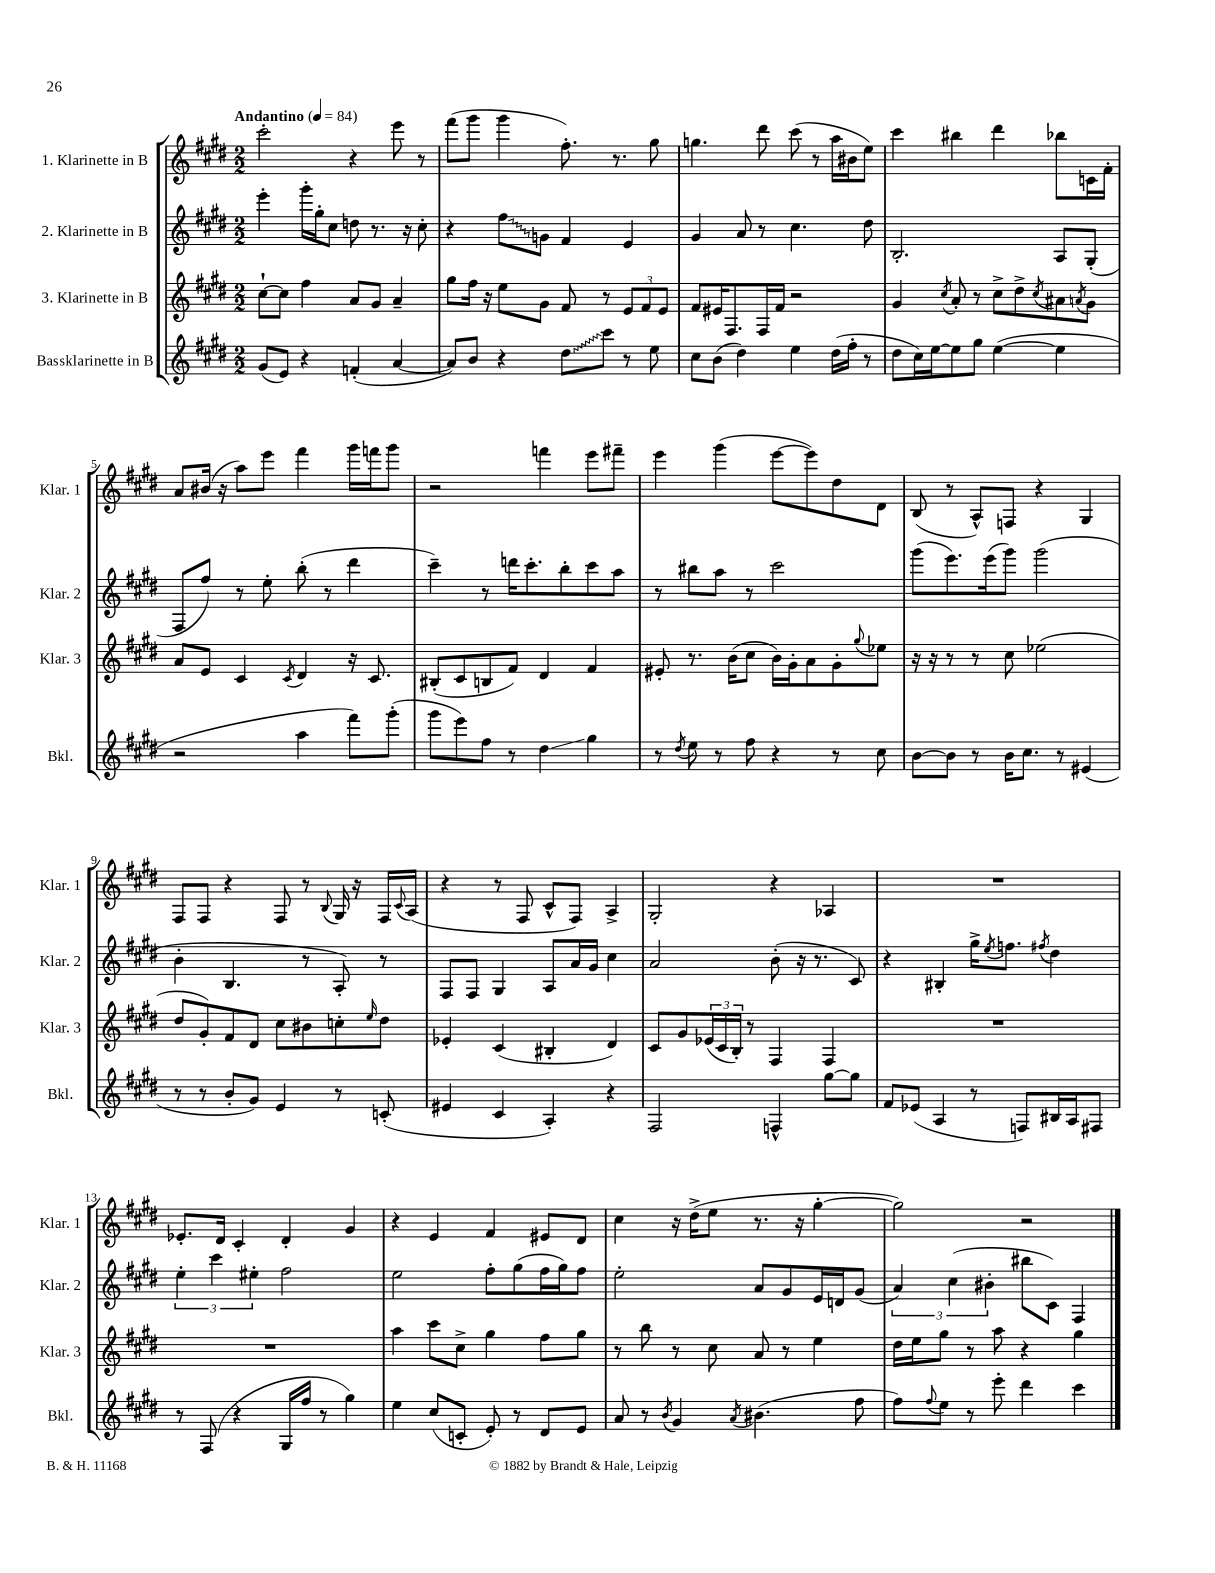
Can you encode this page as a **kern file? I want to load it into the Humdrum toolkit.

**kern	**kern	**kern	**kern
*staff4	*staff3	*staff2	*staff1
*clefG2	*clefG2	*clefG2	*clefG2
*k[f#c#g#d#]	*k[f#c#g#d#]	*k[f#c#g#d#]	*k[f#c#g#d#]
*M2/2	*M2/2	*M2/2	*M2/2
*MM84	*MM84	*MM84	*MM84
(8g#	[8cc#`	4eee'	2ccc#'
8e)	8cc#]	.	.
4r	4ff#	16ggg#'	.
.	.	16gg#'	.
.	.	8cc#	.
(4f'	8a	8dd	4r
.	8g#	8.r	.
[4a	4a~	.	8eee
.	.	16r	.
.	.	8cc#'	8r
=	=	=	=
8a])	8gg#	4r	(8fff#
8b	16ff#	.	8ggg#
.	16r	.	.
4r	8ee	8ff#	4ggg#
.	8g#	8g	.
8dd#	8f#	4f#	8.ff#')
8ccc#	8r	.	.
.	.	.	8.r
8r	12e	4e	.
.	12f#	.	.
8ee	.	.	8gg#
.	12e	.	.
=	=	=	=
8cc#	8f#	4g#	4.gg
(8b	16e#	.	.
.	8.F#	.	.
4dd#)	.	8a	.
.	16F#	8r	8ddd#
.	16f#	.	.
4ee	2r	4.cc#	(8ccc#
.	.	.	8r
(16dd#	.	.	16aa
16ff#'	.	.	16b#
8r	.	8dd#	8ee)
=	=	=	=
8dd#	4g#	2.B'	4ccc#
16cc#)	.	.	.
[16ee	.	.	.
.	8qcc#	.	.
8ee]	8a'	.	4bb#
8gg#	8r	.	.
([4ee	8cc#^	.	4ddd#
.	8dd#^	.	.
.	8qcc#	.	.
4ee]	8a#	8A	8bb-
.	8qa	.	.
.	8g#	(8G#'	16c
.	.	.	16f#'
=	=	=	=
2r	8a	8F#	8a
.	8e	8ff#)	(16b#
.	.	.	16r
.	4c#	8r	8aa)
.	.	8ee'	8eee
.	8qc#	.	.
4aa	4d#	(8bb'	4fff#
.	.	8r	.
8fff#)	16r	4ddd#	16ggg#
.	8.c#	.	16fff
(8ggg#'	.	.	8ggg#
=	=	=	=
8ggg#	(8B#'	4ccc#~)	2r
8eee)	8c#	.	.
8ff#	8B	8r	.
8r	8f#)	16ddd	.
.	.	8.ccc#'	.
4dd#	4d#	.	4fff
.	.	8bb'	.
4gg#	4f#	8ccc#	8eee
.	.	8aa	8fff#~
=	=	=	=
8r	8e#'	8r	4eee
8qdd#	.	.	.
8ee	8.r	8bb#	.
8r	.	8aa	(4ggg#
.	(16b	.	.
8ff#	8cc#	8r	.
4r	16b)	2ccc#	[8eee
.	16g#'	.	.
.	8a	.	8eee])
8r	8g#'	.	8dd#
.	8qqgg#	.	.
8cc#	8ee-	.	8d#
=	=	=	=
[8b	16r	(8ggg#	(8B
.	16r	.	.
8b]	8r	8.eee)	8r
8r	8r	.	8A^^)
.	.	(16eee	.
16b	8cc#	8ggg#)	8F
8.cc#	.	.	.
.	(2ee-	(2ggg#	4r
8r	.	.	.
(4e#	.	.	4G#
=	=	=	=
8r	8dd#	4b'	8F#
8r	8g#')	.	8F#
8b'	8f#	4.B	4r
8g#)	8d#	.	.
4e	8cc#	.	8F#
.	8b#	8r	8r
.	.	.	8qqB
8r	8cc'	8A')	16G#
.	.	.	16r
.	16qqee	.	.
(8c'	8dd#	8r	16F#
.	.	.	8qqc#
.	.	.	(16A
=	=	=	=
4e#	4e-'	8F#	4r
.	.	8F#	.
4c#	(4c#	4G#	8r
.	.	.	8F#
4A')	4B#'	8A	8c#^^
.	.	16a	8F#)
.	.	16g#	.
4r	4d#)	4cc#	4A^
=	=	=	=
2F#	8c#	2a	2G#'
.	8g#	.	.
.	(24e-	.	.
.	24c#	.	.
.	24B')	.	.
.	8r	.	.
4F^^	4F#	(8b'	4r
.	.	16r	.
.	.	8.r	.
[8gg#	4F#	.	4A-
8gg#]	.	8c#)	.
=	=	=	=
8f#	1r	4r	1r
(8e-	.	.	.
4A	.	4B#'	.
8r	.	16gg#^	.
.	.	8qee	.
.	.	8.ff	.
8F)	.	.	.
.	.	8qff#	.
16B#	.	4dd#	.
16A	.	.	.
8F#	.	.	.
=	=	=	=
8r	1r	6ee'	8.e-'
(8F#	.	.	.
.	.	6ccc#	.
.	.	.	16d#
4r	.	.	4c#'
.	.	6ee#'	.
16G#	.	2ff#	4d#'
16ff#	.	.	.
8r	.	.	.
4gg#)	.	.	4g#
=	=	=	=
4ee	4aa	2ee	4r
(8cc#	8ccc#	.	4e
8c'	8cc#^	.	.
8e')	4gg#	8ff#'	4f#
8r	.	(8gg#	.
8d#	8ff#	16ff#	8e#
.	.	16gg#)	.
8e	8gg#	8ff#	8d#
=	=	=	=
8a	8r	2ee'	4cc#
8r	8bb	.	.
8qb	.	.	.
4g#	8r	.	16r
.	.	.	(16dd#^
.	8cc#	.	8ee
8qa	.	.	.
(4.b#	8a	8a	8.r
.	8r	8g#	.
.	.	.	16r
.	4ee	16e	[4gg#'
.	.	16d	.
8ff#	.	(8g#	.
=	=	=	=
8ff#)	16dd#	6a)	2gg#])
.	16ee	.	.
8qqff#	.	.	.
8ee	8gg#	.	.
.	.	(6cc#	.
8r	8r	.	.
.	.	6b#'	.
8eee'	8aa	.	.
4ddd#	4r	8bb#	2r
.	.	8c#)	.
4ccc#	4gg#	4F#	.
==	==	==	==
*-	*-	*-	*-
